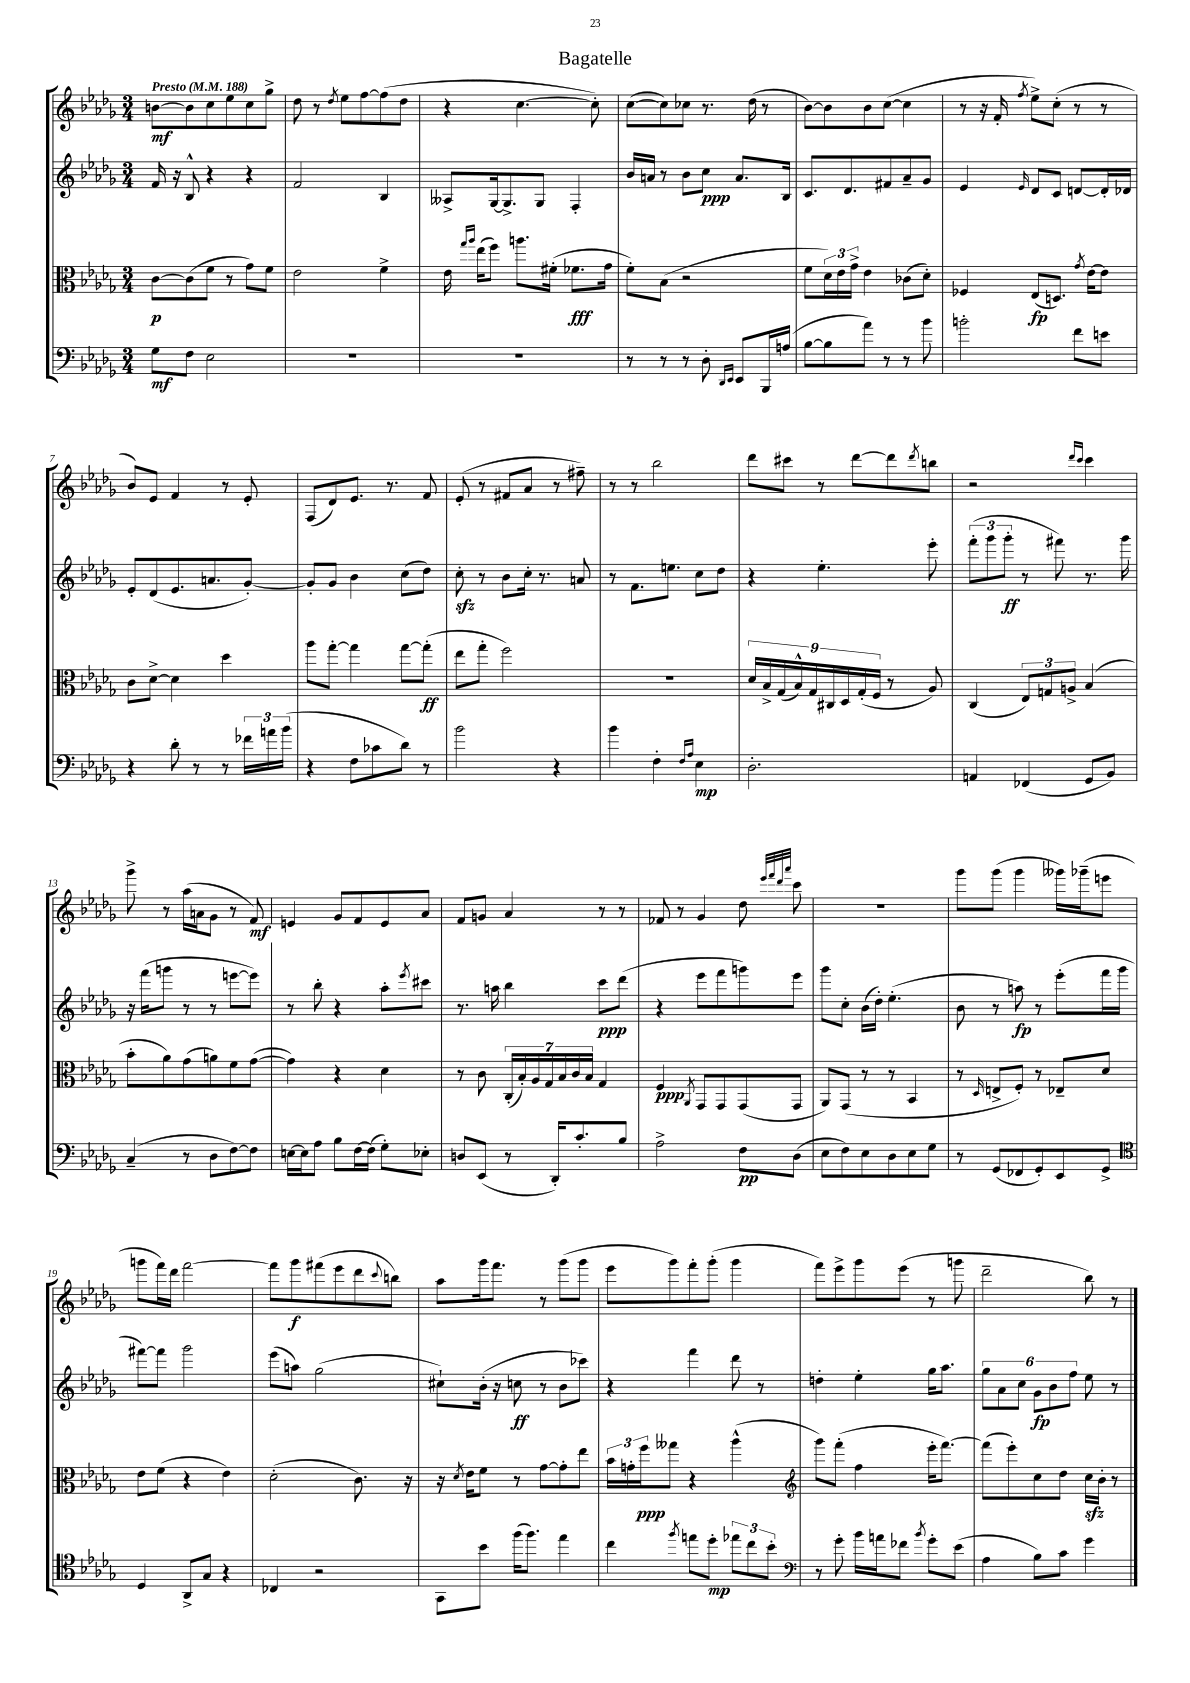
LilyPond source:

\header { title = "Bagatelle" }
<<
\new StaffGroup <<
\new Staff = "s0" {
    \clef treble \key des \major \numericTimeSignature \time 3/4 \tempo "Presto" 4 = 188
    b'8~\mf b'8 c''8 ees''8 c''8 ges''8-> |
    des''8 r8 \acciaccatura { des''8 } ees''8 f''8~ f''8( des''8 |
    r4 c''4.~ c''8-.) |
    c''8~( c''8) ces''8 r8. des''16( r8 |
    bes'8~) bes'8 bes'8 c''8~( c''4 |
    r8 r16 f'16-. \acciaccatura { f''8 } ees''8->) c''8-.( r8 r8 |
    bes'8) ees'8 f'4 r8 ees'8-. |
    f8( des'8) ees'8. r8. f'8 |
    ees'8-.( r8 fis'8 aes'8 r8 fis''8--) |
    r8 r8 bes''2 |
    des'''8 cis'''8 r8 des'''8~ des'''8 \acciaccatura { des'''8 } b''8 |
    r2 \grace { des'''16 c'''16 } c'''4 |
    ges'''8-> r8 aes''16( a'16 ges'8 r8 f'8\mf) |
    e'4 ges'8 f'8 e'8 aes'8 |
    f'8 g'8 aes'4 r8 r8 |
    fes'8 r8 ges'4 des''8 \grace { ees'''32 f'''32 des'''32 aes'''32 } c'''8 |
    R2. |
    ges'''8 ges'''8( ges'''4 geses'''16) ges'''16--( e'''8 |
    g'''8 f'''16) des'''16 f'''2~ |
    f'''8 ges'''8\f fis'''8( ees'''8 des'''8 \appoggiatura { c'''8 } b''8) |
    aes''8 ges'''16 f'''8. r8 ges'''8( ges'''8 |
    ees'''8 ges'''8) f'''8-. ges'''8-.( ges'''4 |
    f'''8) ees'''8-> ges'''8 ees'''8( r8 g'''8 |
    des'''2-- bes''8) r8 \bar "|." |
}
\new Staff = "s1" {
    \clef treble \key des \major \numericTimeSignature \time 3/4
    f'16 r16 bes8-^ r4 r4 |
    f'2 bes4 |
    aeses8-> ges16~ ges8.-> ges8 f4-. |
    bes'16 a'16 r8 bes'8 c''8\ppp a'8. bes16 |
    c'8. des'8. fis'8 aes'8-- ges'8 |
    ees'4 \grace { ees'16 } des'8 c'8 d'8~ d'16-. des'16 |
    ees'8-. des'8( ees'8. a'8. ges'8~-.) |
    ges'8-. ges'8 bes'4 c''8( des''8) |
    c''8-.\sfz r8 bes'8 c''16-. r8. a'8 |
    r8 f'8. e''8. c''8 des''8 |
    r4 ees''4.-. ees'''8-. |
    \tuplet 3/2 { f'''8-.( ges'''8 ges'''8-.\ff } r8 fis'''8) r8. ges'''16 |
    r16 f'''16( g'''8 r8 r8 e'''8~ e'''8) |
    r8 bes''8-. r4 aes''8-. \acciaccatura { ees'''8 } cis'''8 |
    r8. a''16 bes''4 c'''8\ppp des'''8( |
    r4 ees'''8 f'''8 g'''8) ees'''8 |
    ges'''8 c''8-. bes'16( des''16-.) ees''4.-.( |
    bes'8 r8 a''8\fp) r8 ees'''8-.( f'''16 ges'''16 |
    fis'''8~) fis'''8 ges'''2 |
    ees'''8( a''8) ges''2( |
    cis''8-!) bes'16-.( r16 c''8\ff r8 bes'8 ces'''8) |
    r4 f'''4 des'''8 r8 |
    d''4-. ees''4-. ges''16 aes''8. |
    \tuplet 6/4 { ges''8 aes'8 c''8 ges'8\fp bes'8 f''8 } ees''8 r8 \bar "|." |
}
\new Staff = "s2" {
    \clef alto \key des \major \numericTimeSignature \time 3/4
    c'8~\p c'8( f'8 r8 ges'8) f'8 |
    ees'2 f'4-> |
    ees'16 \grace { ges''16 aes''16 } ees''16( f''8) a''8. fis'16-.( fes'8.\fff ges'16 |
    f'8-.) bes8( r2 |
    f'8 \tuplet 3/2 { des'16) ees'16 ges'16-> } ees'4 ces'8( des'8-.) |
    fes4 ees8\fp( d8.) \acciaccatura { ges'8 } ees'16~ ees'8 |
    c'8 des'8~-> des'4 des''4 |
    aes''8 ges''8~-. ges''4 ges''8~ ges''8-.\ff( |
    ees''8 ges''8-. f''2) |
    R2. |
    \tuplet 9/8 { des'16 bes16-> ges16( bes16-^) ges16 cis16 des16 ges16-.( f16 } r8 aes8) |
    c4( \tuplet 3/2 { ees8) g8 a8-> } bes4( |
    bes'8-. aes'8) ges'8( a'8) f'8 ges'8~( |
    ges'4) r4 des'4 |
    r8 c'8 \tuplet 7/4 { c16-.( bes16-.) aes16 ges16 bes16 c'16 bes16 } ges4 |
    f4\ppp \acciaccatura { aes,8 } ges,8 ges,8 ges,8( ges,8 |
    aes,8) ges,8( r8 r8 bes,4 |
    r8 \grace { des16 } e8-> f8-.) r8 ees8-- des'8 |
    ees'8 f'8( r4 ees'4) |
    des'2-.( c'8.) r16 |
    r16 \acciaccatura { des'8 } ees'16 f'8 r8 ges'8~ ges'8-. ees''8 |
    \tuplet 3/2 { bes'16 g'16-. f''16\ppp } geses''8 r4 aes''4-^( |
    \clef treble ges'''8) f'''8-.( f''4 ees'''16-. f'''8.~) |
    f'''8( ees'''8-.) c''8 des''8 c''16\sfz bes'16-. r8 \bar "|." |
}
\new Staff = "s3" {
    \clef bass \key des \major \numericTimeSignature \time 3/4
    ges8\mf f8 ees2 |
    R2. |
    R2. |
    r8 r8 r8 des8-. \grace { des,16 ees,16 } ees,8 bes,,16 a16( |
    bes8~ bes8 aes'8) r8 r8 bes'8 |
    b'2-. f'8 e'8 |
    r4 des'8-. r8 r8 \tuplet 3/2 { fes'16 a'16 bes'16( } |
    r4 f8 ces'8 des'8) r8 |
    bes'2 r4 |
    bes'4 f4-. \grace { f16 aes16 } ees4\mp |
    des2.-. |
    a,4 fes,4( ges,8 bes,8) |
    c4--( r8 des8 f8~) f8 |
    e16~ e16 aes8 bes8 f16~ f16( ges8-.) ees8-. |
    d8 ees,8( r8 des,16-.) c'8.-. bes8 |
    aes2-> f8\pp des8( |
    ees8 f8) ees8 des8 ees8 ges8 |
    r8 ges,8( fes,8 ges,8-.) ees,8 ges,8-> |
    \clef tenor des4 aes,8-> ges8 r4 |
    ces4 r2 |
    ges,8 bes'8 f''16( f''8.) ees''4 |
    c''4 \acciaccatura { f''8 } e''8 des''8-.\mp \tuplet 3/2 { ees''8 c''8 bes'8-. } |
    \clef bass r8 ges'8-. bes'16 a'16 fes'8 \acciaccatura { bes'8 } ges'8-. ees'8( |
    aes4 bes8) c'8 ges'4 \bar "|." |
}
>>
>>
